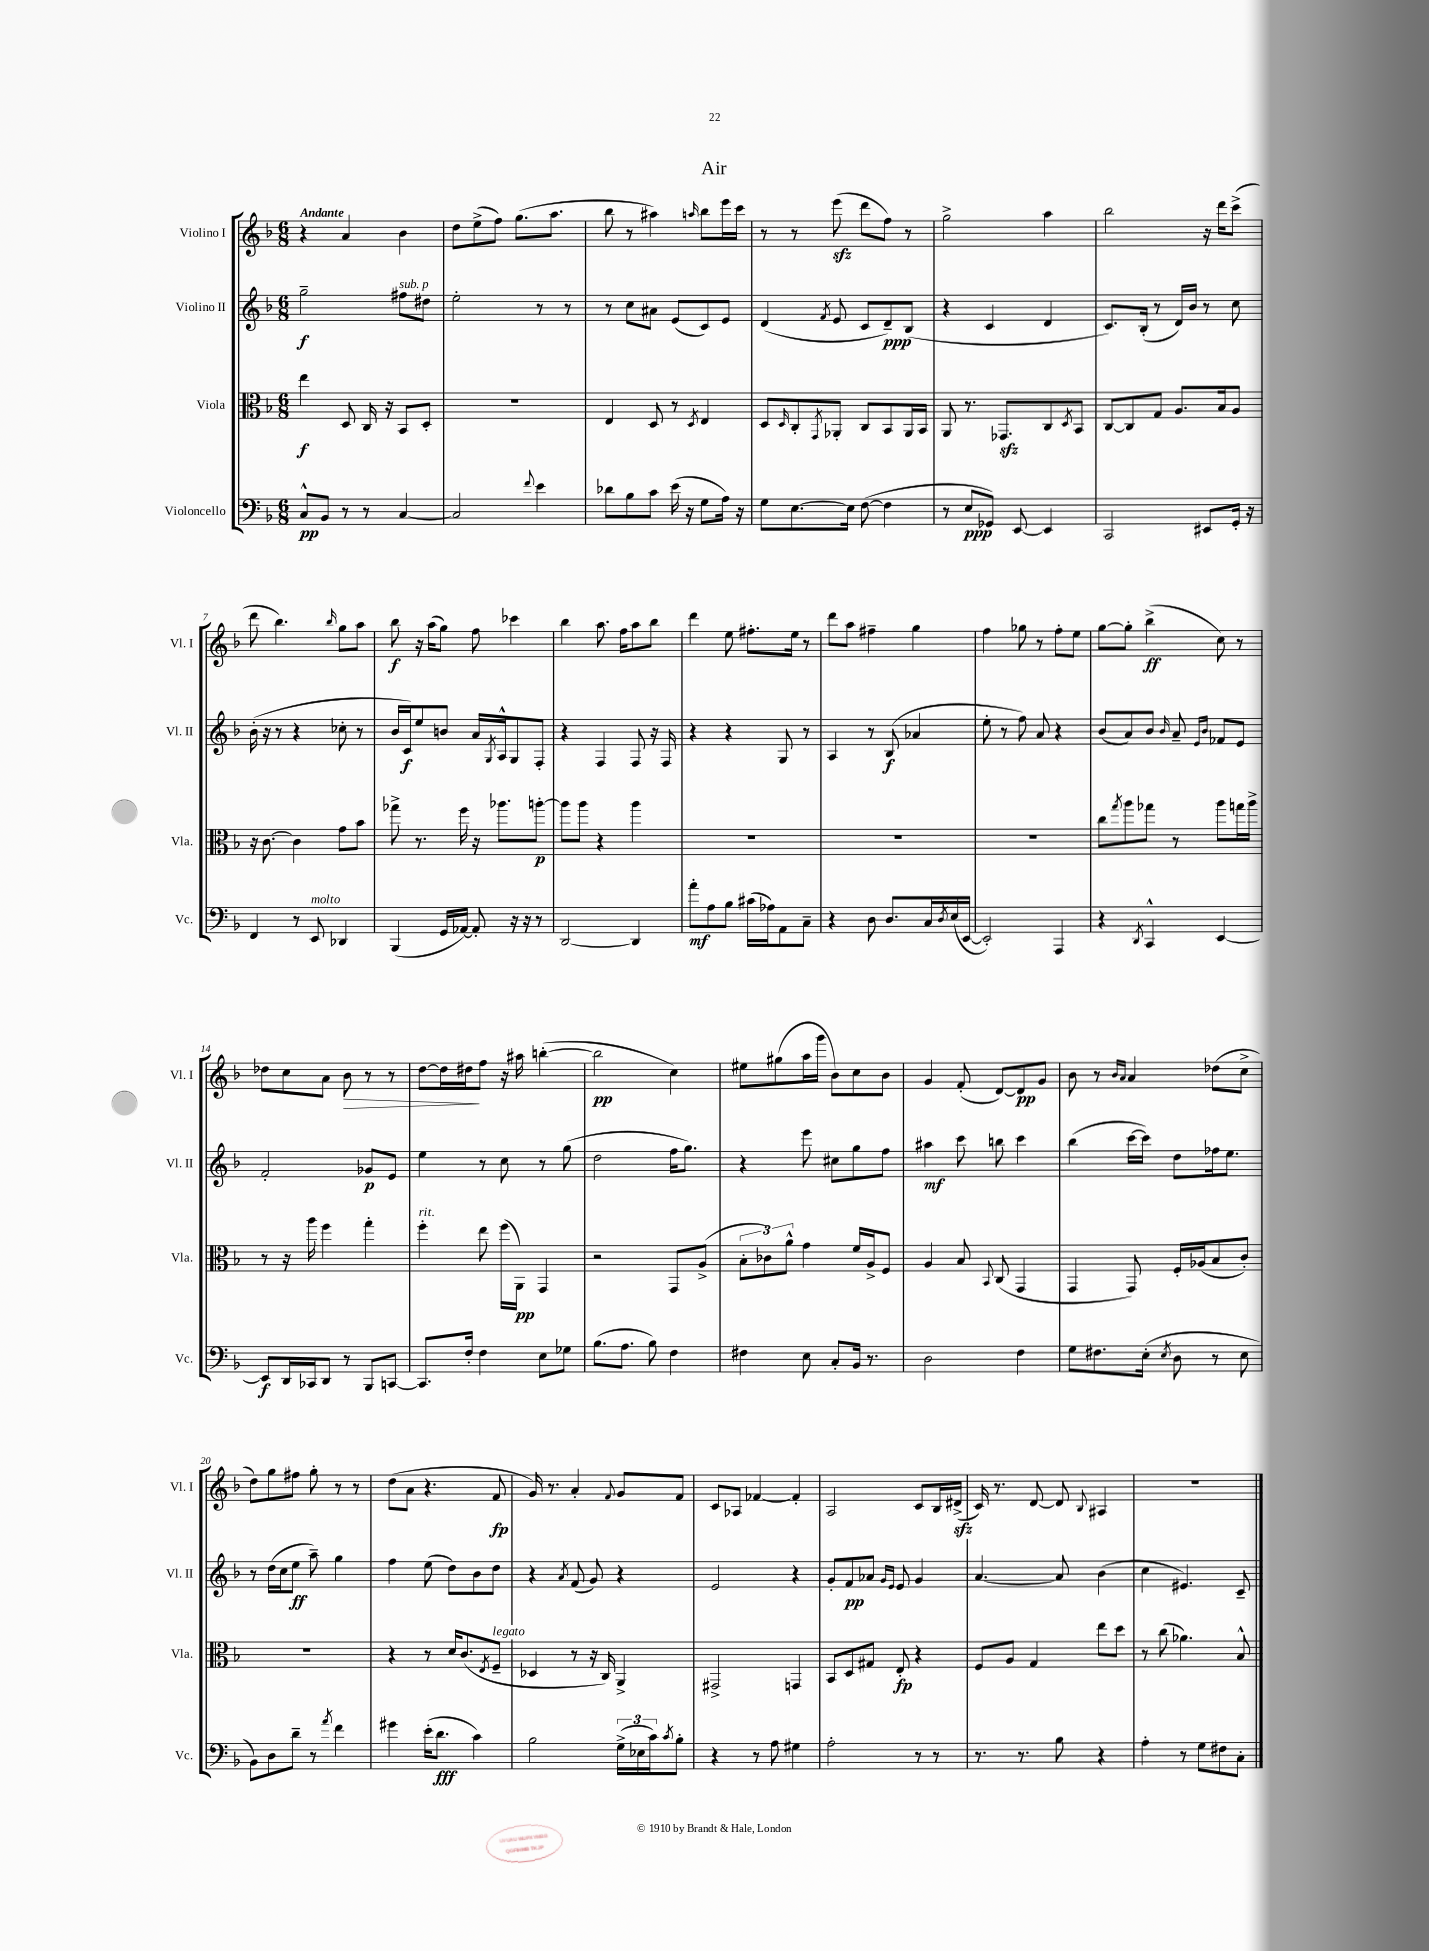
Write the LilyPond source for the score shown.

\header { title = "Air" }
<<
\new StaffGroup <<
\new Staff = "s0" \with { instrumentName = "Violino I" shortInstrumentName = "Vl. I" } {
    \clef treble \key f \major \numericTimeSignature \time 6/8 \tempo "Andante"
    r4 a'4 bes'4 |
    d''8 e''8->( f''8) g''8.( a''8. |
    bes''8 r8 ais''4) \grace { a''16 } bes''8 e'''16 c'''16 |
    r8 r8 e'''8\sfz( d'''8 f''8) r8 |
    g''2-> a''4 |
    bes''2 r16 d'''16 c'''8->( |
    d'''8 bes''4.) \grace { bes''16 } g''8 a''8 |
    bes''8\f r16 a''16( g''8) f''8 ces'''4 |
    bes''4 a''8. f''16 a''8 bes''8 |
    d'''4 e''8 fis''8.-. e''16 r8 |
    d'''8 a''8 fis''4-- g''4 |
    f''4 ges''8 r8 f''8-. e''8 |
    g''8~ g''8-. bes''4->\ff( c''8) r8 |
    des''8 c''8 a'8 bes'8\> r8 r8 |
    d''8~ d''16 dis''16\! f''8 r16 ais''16 b''4~-.( |
    b''2\pp c''4) |
    eis''8 gis''8( a''16 g'''16 bes'8) c''8 bes'8 |
    g'4 f'8-.( d'8~) d'8\pp g'8 |
    bes'8 r8 \grace { bes'16 a'16 } a'4 des''8( c''8-> |
    d''8) g''8 fis''8 g''8-. r8 r8 |
    d''8( a'8 r4. f'8\fp |
    g'16) r8. a'4-. \appoggiatura { f'8 } g'8 f'8 |
    c'8 aes8 fes'4~ fes'4-. |
    a2 c'8 bes16 dis'16->\sfz( |
    c'16) r8. d'8~ d'8 \appoggiatura { bes8 } ais4 |
    R2. \bar "|." |
}
\new Staff = "s1" \with { instrumentName = "Violino II" shortInstrumentName = "Vl. II" } {
    \clef treble \key f \major \numericTimeSignature \time 6/8
    g''2--\f fis''8^\markup { \italic "sub. p" } dis''8 |
    e''2-. r8 r8 |
    r8 c''8 ais'8 e'8( c'8) e'8 |
    d'4( \acciaccatura { f'8 } e'8 c'8 d'8--\ppp) bes8( |
    r4 c'4 d'4 |
    c'8.) bes16-.( r8 d'16) bes'16 r8 c''8 |
    bes'16-.( r16 r8 r4 ces''8-. r8 |
    bes'16 c'16\f) e''8 b'8 a'16 \acciaccatura { g8 } a16-^ g8 f8-. |
    r4 f4 f8 r16 f16 |
    r4 r4 g8 r8 |
    a4 r8 bes8\f( aes'4 |
    e''8-. r8 f''8) a'8 r4 |
    bes'8( a'8) bes'8 \grace { bes'16 } a'8-- \grace { e'16 bes'16 } fes'8 e'8 |
    f'2-. ges'8\p e'8 |
    e''4 r8 c''8 r8 g''8( |
    d''2 f''16 g''8.) |
    r4 e'''8 cis''8 g''8 f''8 |
    ais''4\mf c'''8 b''8 c'''4 |
    bes''4( c'''16~ c'''16) d''8 fes''16 e''8. |
    r8 d''16( c''16 e''8\ff a''8--) g''4 |
    f''4 e''8( d''8) bes'8 d''8 |
    r4 \acciaccatura { a'8 } f'8( g'8) r4 |
    e'2 r4 |
    g'8-. f'8\pp aes'8 \grace { g'16 e'16 } e'8 g'4 |
    a'4.~ a'8 bes'4( |
    c''4 eis'4.) c'8-- \bar "|." |
}
\new Staff = "s2" \with { instrumentName = "Viola" shortInstrumentName = "Vla." } {
    \clef alto \key f \major \numericTimeSignature \time 6/8
    e''4\f d8 c16 r16 bes,8 d8-. |
    R2. |
    e4 d8 r8 \acciaccatura { d8 } e4 |
    d8 \grace { d16 } c8-. \acciaccatura { g,8 } aes,8-. c8 bes,8 aes,16 bes,16 |
    a,8 r8. ges,8.\sfz c8 \acciaccatura { d8 } bes,8 |
    c8~ c8 g8 a8. bes16 a8 |
    r16 c'8.~ c'4 g'8 bes'8 |
    ges''8-> r8. f''16 r16 aes''8. a''8~-.\p |
    a''8 a''8 r4 a''4 |
    R2. |
    R2. |
    R2. |
    c''8 \acciaccatura { g''8 } a''8 ges''8 r8 a''8 g''16 a''16-> |
    r8 r16 a''16 f''4 g''4-. |
    f''4-.^\markup { \italic "rit." } e''8 f''16( a,16\pp) g,4 |
    r2 g,8 a8->( |
    \tuplet 3/2 { bes8-. ces'8) a'8-^ } g'4 f'16 a16-> f8 |
    a4 bes8 \appoggiatura { bes,8 } c8( g,4 |
    g,4 g,8) f16-. aes16( bes8 c'8-.) |
    R2. |
    r4 r8 d'16 c'8.( \acciaccatura { e8 } f8--^\markup { \italic "legato" } |
    des4 r8 r16 c16) a,4-> |
    gis,2-> g,4 |
    bes,8 d8 gis8 e8-.\fp r4 |
    f8 a8 g4 e''8 d''8 |
    r8 c''8( aes'4.) bes8-^ \bar "|." |
}
\new Staff = "s3" \with { instrumentName = "Violoncello" shortInstrumentName = "Vc." } {
    \clef bass \key f \major \numericTimeSignature \time 6/8
    c8-^\pp bes,8 r8 r8 c4~ |
    c2 \appoggiatura { f'8 } e'4 |
    des'8 bes8 c'8 e'16( r16 g8 a16) r16 |
    g8 e8.~ e16 f8~( f4 |
    r8 e8\ppp ges,8) e,8~ e,4 |
    c,2 eis,8 g,16-. r16 |
    f,4 r8 e,8^\markup { \italic "molto" } des,4 |
    bes,,4( g,16 aes,16~) aes,8-. r16 r16 r8 |
    d,2~ d,4 |
    a'8-.\mf a8 bes8 cis'16( aes16) a,8 c8-- |
    r4 d8 d8. c16 \acciaccatura { d8 } e16( e,16~ |
    e,2-.) a,,4 |
    r4 \acciaccatura { d,8 } c,4-^ e,4~ |
    e,8\f d,16 ces,16 d,8 r8 bes,,8 c,8~ |
    c,8. f16-. f4 e8 ges8 |
    bes8.( a8. bes8) f4 |
    fis4 e8 c8-. bes,16 r8. |
    d2 f4 |
    g8 fis8. e16-.( \acciaccatura { e8 } d8 r8 e8 |
    bes,8) d8 d'8-- r8 \acciaccatura { a'8 } f'4 |
    gis'4 e'16-.( d'8.\fff c'4) |
    bes2 \tuplet 3/2 { g16->( ees16 c'16) } \acciaccatura { c'8 } bes8-. |
    r4 r8 a8 gis4 |
    a2-. r8 r8 |
    r8. r8. bes8 r4 |
    a4-. r8 g8 fis8 c8-. \bar "|." |
}
>>
>>
